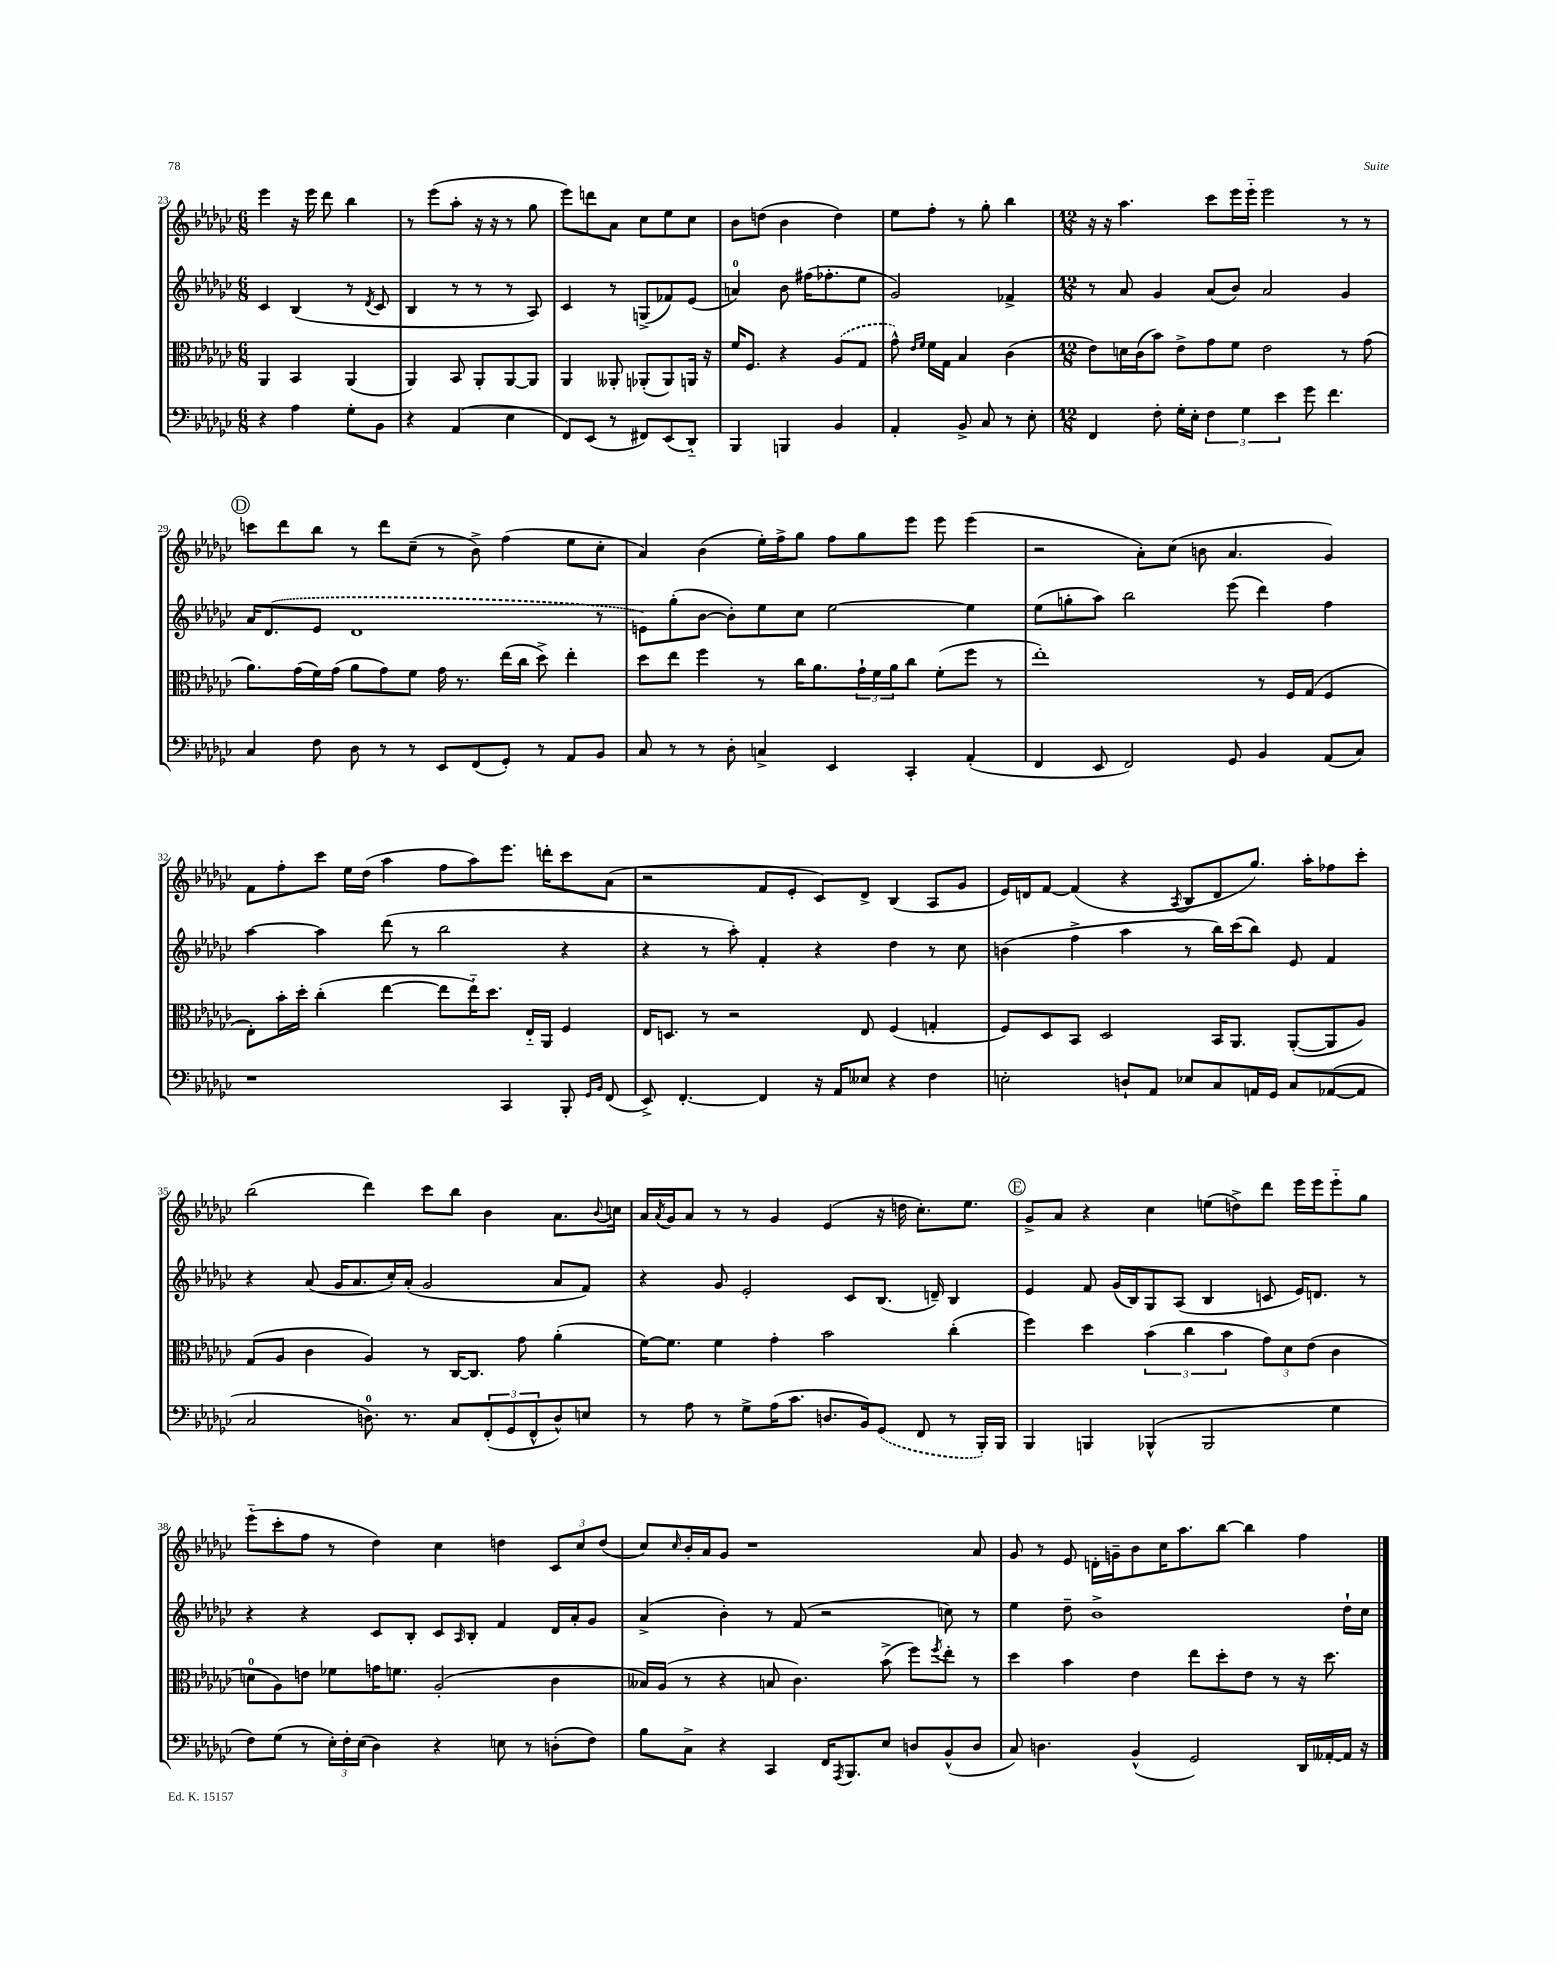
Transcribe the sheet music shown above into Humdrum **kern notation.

**kern	**kern	**kern	**kern
*staff4	*staff3	*staff2	*staff1
*clefF4	*clefC3	*clefG2	*clefG2
*k[b-e-a-d-g-c-]	*k[b-e-a-d-g-c-]	*k[b-e-a-d-g-c-]	*k[b-e-a-d-g-c-]
*M6/8	*M6/8	*M6/8	*M6/8
4r	4AA-	4c-	4eee-
4A-	4BB-	(4B-	16r
.	.	.	16eee-
.	.	.	8ddd-
8G-'	(4AA-	8r	4bb-
.	.	8qd-	.
8BB-	.	8c-	.
=	=	=	=
4r	4AA-)	4B-	8r
.	.	.	(8eee-
(4AA-	8BB-	8r	8aa-'
.	8AA-'	8r	16r
.	.	.	16r
4E-	[8AA-	8r	8r
.	8AA-]	8A-)	8gg-
=	=	=	=
8FF)	4AA-	4c-	8eee-)
(8EE-	.	.	8ddd
8r	8AA--'	8r	8a-
8FF#)	(8AA-'	(8G^	8cc-
(8EE-	8AA-)	8f-)	8ee-
8DD-'~)	16AA	(8e-	8cc-
.	16r	.	.
=	=	=	=
4BBB-	16f	4a)	8b-
.	8.F	.	.
.	.	.	(8dd
4BBB	4r	8b-	4b-
.	.	(16ff#	.
.	.	8.ff-'	.
4BB-	(8A-	.	4dd)
.	8G-	8ee-	.
=	=	=	=
4AA-'	8g-^^)	2g-)	8ee-
.	16qqe-	.	.
.	16qqf	.	.
.	16f	.	8ff'
.	16G-	.	.
8BB-^	4B-	.	8r
8C-	.	.	8gg-'
8r	(4c-	4f-^	4bb-
8E-'	.	.	.
=	=	=	=
*M12/8	*M12/8	*M12/8	*M12/8
4FF	8e-)	8r	16r
.	.	.	16r
.	16d	8a-	4.aa-
.	(16c-	.	.
8F'	8b-)	4g-	.
16G-'	8e-^	.	.
16E-'	.	.	.
6F	8g-	(8a-	8ccc-
.	8f	8b-)	16eee-
6G-	.	.	.
.	.	.	16eee-'~
.	2e-	2a-	2eee-
6e-	.	.	.
8g-	.	.	.
4.f	.	.	.
.	8r	4g-	8r
.	(8g-	.	8r
=	=	=	=
4C-	8.a-)	16a-	8ccc
.	.	(8.d-	.
.	.	.	8ddd-
.	(16g-	.	.
8F	16f)	8e-	8bb-
.	(16g-	.	.
8D-	8a-	1d-	8r
8r	8g-)	.	8ddd-
8r	8f	.	(8cc-~
8EE-	16g-	.	8r
.	8.r	.	.
(8FF	.	.	8b-^)
8GG-')	(16ee-	.	(4ff
.	16cc-	.	.
8r	8dd-^)	.	.
8AA-	4ee-'	.	8ee-
8BB-	.	8r	8cc-'
=	=	=	=
8C-	8dd-	8e)	4a-)
8r	8ee-	(8gg-'	.
8r	4ff	[8b-	(4b-
8D-'	.	8b-'])	.
4C^	8r	8ee-	16ee-')
.	.	.	16ff^
.	16cc-	8cc-	8gg-
.	8.a-	.	.
4EE-	.	[2ee-	8ff
.	24g-`	.	8gg-
.	24f	.	.
.	24a-	.	.
4CC-'	8cc-	.	8eee-
.	(8f'	.	8eee-
(4AA-'	8ff	4ee-]	(4eee-
.	8r	.	.
=	=	=	=
4FF	1ee-')	(8ee-	2r
.	.	8gg'	.
8EE-	.	8aa-)	.
2FF)	.	2bb-	.
.	.	.	8a-')
.	.	.	(8cc-
.	.	.	8b
8GG-	.	(8eee-	4.a-
4BB-	8r	4ddd-)	.
.	16F	.	.
.	(16G-	.	.
(8AA-	4F	4ff	4g-)
8C-)	.	.	.
=	=	=	=
1r	8E-')	[4aa-	8f
.	16b-'	.	8ff'
.	16dd-'	.	.
.	(4cc-'	4aa-]	8ccc-
.	.	.	16ee-
.	.	.	(16dd-
.	[4ee-	(8ddd-	4aa-
.	.	8r	.
.	8ee-]	2bb-	8ff
.	16ee-'~)	.	8aa-)
.	8.dd-	.	.
4CC-	.	.	8.eee-
.	16E-'~	.	.
.	16AA-	.	16ddd'
8BBB-'	4F	4r	8ccc-
16qqGG-	.	.	.
16qqBB-	.	.	.
(8FF	.	.	(8a-
=	=	=	=
8EE-^)	16E-	4r	2r
.	8.D	.	.
[4.FF'	.	.	.
.	8r	8r	.
.	2r	8aa-')	.
4FF]	.	4f'	8f
.	.	.	8e-'
16r	.	4r	8c-)
16AA-	.	.	.
8E--	8E-	.	8d-^
4r	(4F	4dd-	(4B-
4F	4G'	8r	8A-
.	.	8cc-	8g-
=	=	=	=
2E'	8F)	(4b	16e-)
.	.	.	16d
.	8D-	.	[8f
.	8BB-	4ff^	(4f]
.	2D-	.	.
8D`	.	4aa-	4r
8AA-	.	.	.
.	.	.	8qA-
8E-	.	8r	8B-
8C-	16BB-	16bb-)	8d
.	8.AA-	(16ccc-	.
16AA	.	8bb-)	8.gg-)
16GG-	.	.	.
8C-	([8AA-'	8e-	.
.	.	.	16aa-'
([8AA-	8AA-]	4f	8ff-
8AA-]	8A-)	.	8ccc-'
=	=	=	=
2C-	(8G-	4r	(2bb-
.	8A-	.	.
.	4c-	(8a-	.
.	.	16g-	.
.	.	8.a-	.
8.D)	4A-)	.	4ddd-)
.	.	16cc-')	.
8.r	.	(16a-'	.
.	8r	2g-	8ccc-
8C-	[16C-	.	8bb-
.	8.C-]	.	.
(12FF'	.	.	4b-
12GG-	.	.	.
.	8g-	.	.
12FF^^	.	.	.
8D^^)	(4a-'	8a-	8.a-
8E	.	8f)	.
.	.	.	8qqb-
.	.	.	16cc
=	=	=	=
8r	[16f)	4r	16a-
.	.	.	8qa-
.	8.f]	.	16g-
8A-	.	.	8a-
8r	4f	8g-	8r
8G-^	.	2e-'	8r
(16A-	4g-'	.	4g-
8.c-	.	.	.
8.D	2b-	.	(4e-
.	.	8c-	.
16BB-)	.	.	.
(8GG-	.	(8.B-	16r
.	.	.	16dd
8FF	.	.	8.cc-')
.	.	16d~)	.
8r	(4cc-'	4B-	.
.	.	.	8.ee-
16BBB-')	.	.	.
16BBB-	.	.	.
=	=	=	=
4BBB-	4ff)	4e-	8g-^
.	.	.	8a-
4BBB	4dd-	8f	4r
.	.	(16g-	.
.	.	16B-)	.
(4BBB-^^	(6b-	8G-	4cc-
.	.	(8A-	.
.	6cc-	.	.
2BBB-	.	4B-	(8ee
.	6b-	.	.
.	.	.	8dd^)
.	12g-)	8c	8ddd-
.	12d-	.	.
.	.	16e-)	16eee-
.	(12e-	.	.
.	.	8.d	16eee-
4G-	4c-	.	8eee-'~
.	.	8r	8gg-
=	=	=	=
8F)	8d	4r	(8eee-'~
(8G-	8A-)	.	8ccc-'
8r	8e	4r	8ff
24E-')	8f-	.	8r
24F'	.	.	.
(24E-	.	.	.
4D-)	16g	8c-	4dd-)
.	8.f	.	.
.	.	8B-'	.
4r	(2A-'	8c-	4cc-
.	.	16qqA-	.
.	.	8B-'	.
8E	.	4f	4dd
8r	.	.	.
(8D'	4c-	16d-	12c-
.	.	16a-'	.
.	.	.	12cc-
8F)	.	8g-	.
.	.	.	(12dd
=	=	=	=
8B-	16B--)	(4a-^	8cc-)
.	(16A-	.	.
.	.	.	16qqcc-
8C-^	8r	.	16b-'
.	.	.	16a-
4r	4r	4b-')	8g-
.	.	.	1r
4CC-	8B	8r	.
.	4.c-)	(8f	.
16FF	.	2r	.
8qAAA-	.	.	.
8.BBB-	.	.	.
8E-	(8b-^	.	.
8D	8ff)	.	.
.	8qff	.	.
(8BB-^^	8ee-'	8cc)	.
8D	8r	8r	8a-
=	=	=	=
8C-)	4dd-	4ee-	8g-
4.D	.	.	8r
.	4b-	8dd-~	8e-
.	.	1b-^	16d'
.	.	.	16g~
(4BB-^^	4e-	.	8b-
.	.	.	16cc-
.	.	.	8.aa-
2GG-)	8ee-	.	.
.	8dd-'	.	[8bb-
.	8e-	.	4bb-]
.	8r	.	.
16DD-	16r	.	4ff
[16AA--'	8.dd-	.	.
16AA--]	.	16dd-`	.
16r	.	16cc-	.
==	==	==	==
*-	*-	*-	*-
